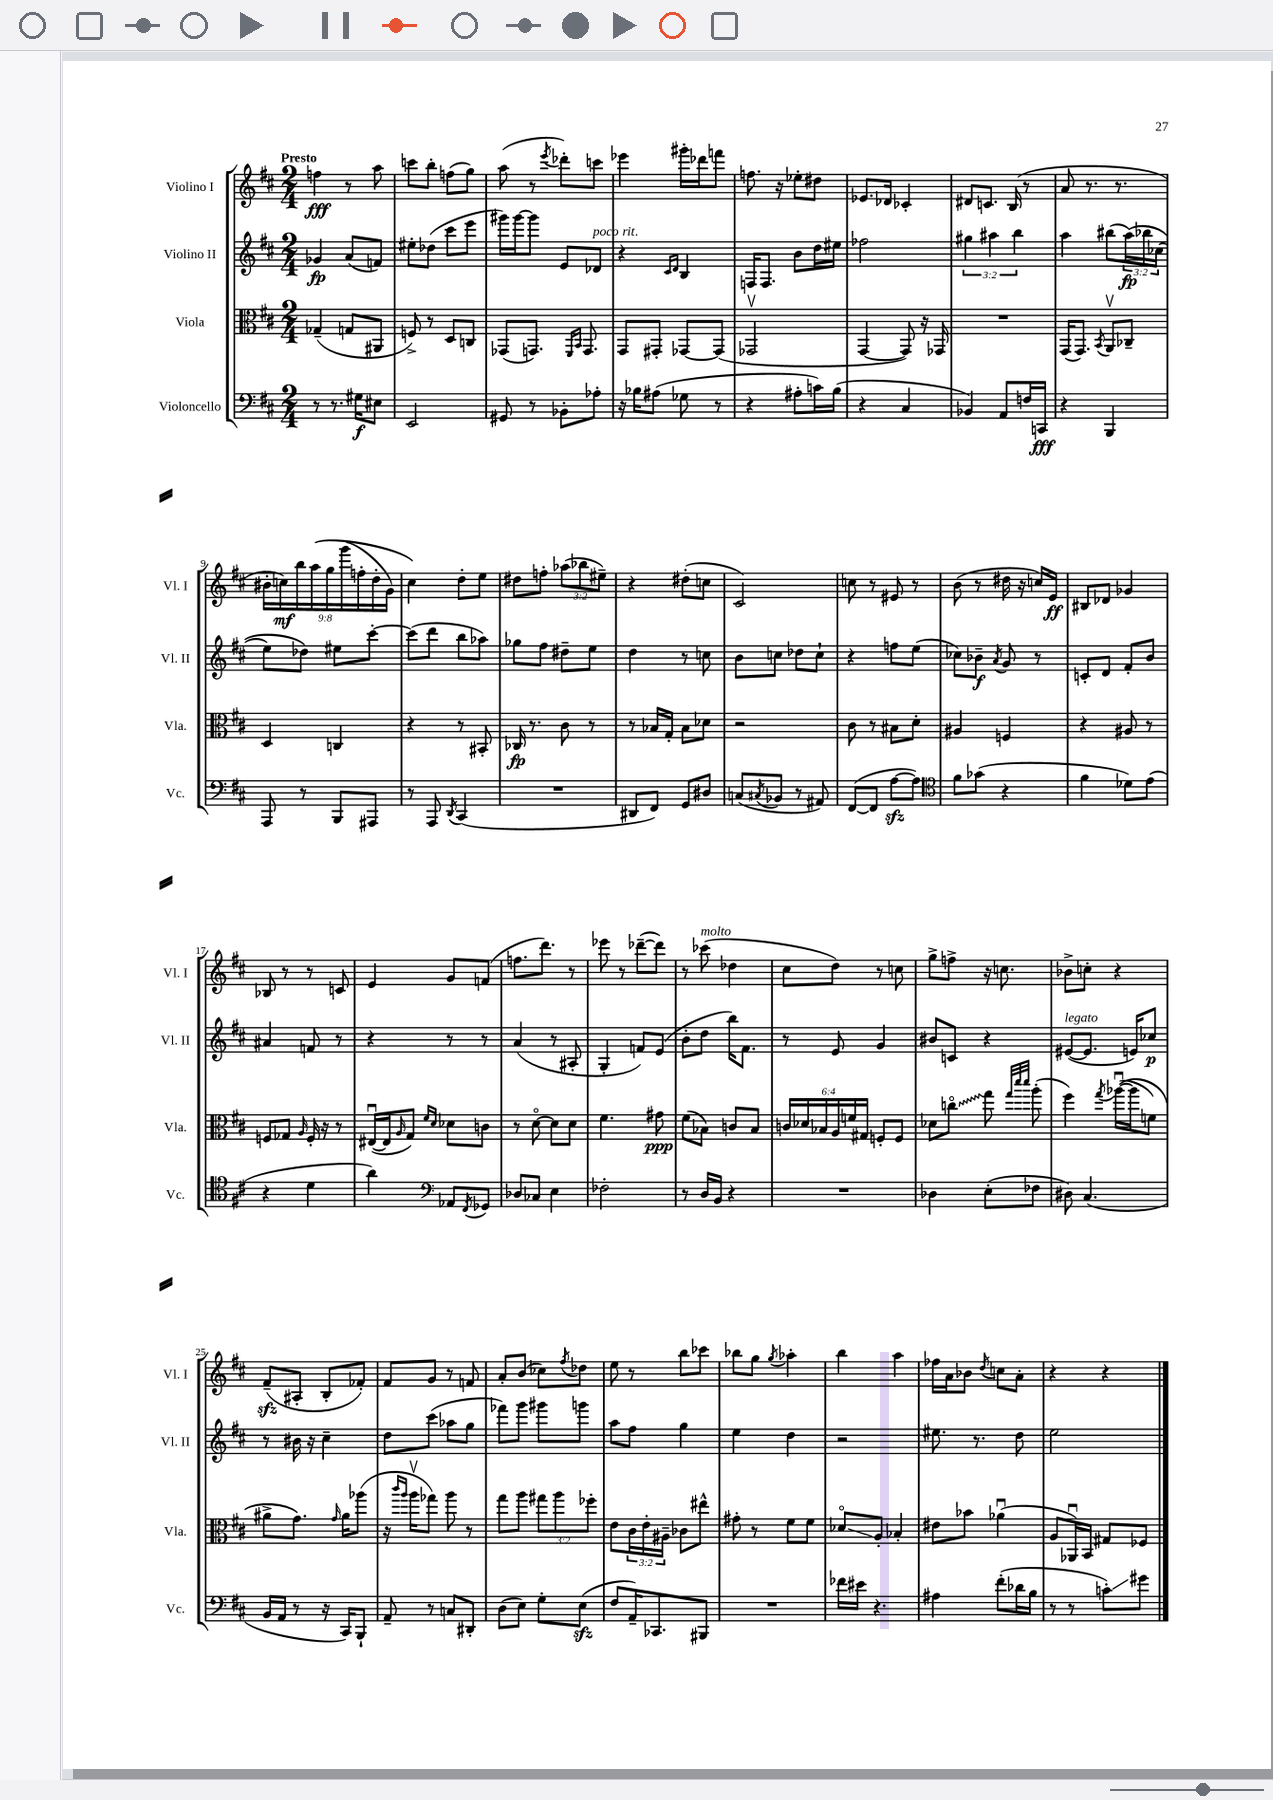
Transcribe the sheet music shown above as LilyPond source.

<<
\new StaffGroup <<
\new Staff = "s0" \with { instrumentName = "Violino I" shortInstrumentName = "Vl. I" } {
    \clef treble \key d \major \numericTimeSignature \time 2/4 \override Staff.TupletNumber.text = #tuplet-number::calc-fraction-text \tempo "Presto"
    f''4\fff r8 a''8 |
    c'''8 b''8-. f''8( g''8) |
    a''8( r8 \acciaccatura { e'''8 } des'''8-.) c'''8 |
    ees'''4 gis'''16-. des'''16 f'''8 |
    f''8. r16 ees''8-. dis''8 |
    ees'8. des'16 ces'4-. |
    dis'8 c'8. b16( r8 |
    a'8 r8. r8. |
    \tuplet 9/8 { bis'16-. c''16\mf) b''16 a''16\( g''16 g'''16( f''16-. d''16-. g'16) } |
    cis''4\) d''8-. e''8 |
    dis''8 f''8-. \tuplet 3/2 { aes''8( bes''8 eis''8--) } |
    r4 dis''8-.( c''8 |
    cis'2) |
    c''8 r8 eis'8 r8 |
    b'8( r8 dis''16 r16 c''16) e'16\ff |
    bis8 des'8 ges'4 |
    bes8 r8 r8 c'8 |
    e'4 g'8 f'8( |
    f''8. d'''8.) r8 |
    ees'''8 r8 des'''8~--( des'''8) |
    r8 ces'''8^\markup { \italic "molto" }( des''4 |
    cis''8 d''8) r8 c''8 |
    g''8-> f''8-> r16 c''8. |
    bes'8-> c''8-. r4 |
    fis'8--\sfz( ais8-. b8-. fes'8-.) |
    fis'8 g'8 r8 f'8 |
    a'8-. b'8( ces''8) \acciaccatura { fis''8 } des''8 |
    e''8 r8 b''8 ces'''8 |
    bes''8 g''8 \acciaccatura { g''8 } aes''4-. |
    b''4 a''4 |
    fes''16 a'16 bes'8 \acciaccatura { d''8 } c''8 a'8-. |
    r4 r4 \bar "|." |
}
\new Staff = "s1" \with { instrumentName = "Violino II" shortInstrumentName = "Vl. II" } {
    \clef treble \key d \major \numericTimeSignature \time 2/4 \override Staff.TupletNumber.text = #tuplet-number::calc-fraction-text
    ges'4\fp a'8( f'8) |
    eis''8-. des''8( cis'''8 e'''8 |
    gis'''16) gis'''16~ gis'''8 e'8 des'8^\markup { \italic "poco rit." } |
    r4 \grace { cis'16 d'16 } b4 |
    f16 f8. b'8 d''16 eis''16 |
    fes''2 |
    \tuplet 3/2 { gis''4 ais''4 b''4 } |
    a''4 bis''8( \tuplet 3/2 { a''16\fp)\( bes''16 ces''16( } |
    e''8) des''8\) eis''8 cis'''8~-. |
    cis'''8( d'''8 b''8 aes''8) |
    ges''8 fis''8 dis''8-- e''8 |
    d''4 r8 c''8 |
    b'8 c''8 des''8 c''8-! |
    r4 f''8 e''8( |
    ces''8) bes'8--\f \acciaccatura { a'8 } g'8 r8 |
    c'8-. d'8 fis'8-. b'8 |
    ais'4 f'8 r8 |
    r4 r8 r8 |
    a'4( r8 ais8-. |
    g4-. f'8) e'8( |
    b'8-. d''8 b''16) fis'8. |
    r8 e'8 g'4 |
    bis'8 c'8 r4 |
    eis'8~^\markup { \italic "legato" }( eis'8. e'16) ces''8\p |
    r8 bis'16 r16 cis''4-- |
    d''8 cis'''8( aes''8 g''8 |
    fes'''8) g'''8 gis'''8 g'''8 |
    a''8 fis''8 g''4 |
    e''4 d''4 |
    r2 |
    eis''8. r8. d''8 |
    e''2 \bar "|." |
}
\new Staff = "s2" \with { instrumentName = "Viola" shortInstrumentName = "Vla." } {
    \clef alto \key d \major \numericTimeSignature \time 2/4 \override Staff.TupletNumber.text = #tuplet-number::calc-fraction-text
    ges4--( g8 ais,8 |
    f8->) r8 d8 c8 |
    ges,8( g,8.) \grace { fis,16 b,16 } g,8. |
    g,8 gis,8-. ges,8~ ges,8( |
    ges,2\upbow |
    g,4~ g,8) r16 ges,16 |
    R2 |
    g,16( g,8.) \acciaccatura { b,8 } a,8\upbow ces8-- |
    d4 c4 |
    r4 r8 bis,8-. |
    ces16\fp r8. cis'8 r8 |
    r8 bes16 g16-. bes8 des'8 |
    r2 |
    cis'8 r8 bis8 d'8-. |
    ais4 f4 |
    r4 ais8 r8 |
    f8 ges8 \grace { a16 } f16-. r16 r8 |
    eis16~\downbow( eis16 \grace { a16 } g8) \grace { fis'16 d'16 } des'8 c'8 |
    r8 d'8~\flageolet d'8 d'8 |
    fis'4. gis'8\ppp |
    fis'8( bes8) c'8 bes8 |
    \tuplet 6/4 { c'16 des'16 bes16 a16 f'16 gis16 } f8-. f8 |
    des'8 \once \override Glissando.style = #'zigzag c''8\flageolet\glissando g''8 \grace { g''32 d'''32 d'''32 } a''8-.( |
    fis''4) \acciaccatura { g''8 } aes''16~\downbow(\( aes''16 f'8) |
    ais'8-> g'8.\) \grace { g'16 } ais'16 aes''8( |
    r16 \grace { cis'''16 a''16 } a''16\upbow ges''8) a''8 r8 |
    g''8 a''8 \tuplet 3/2 { gis''8 a''8 fes''8-. } |
    e'8 \tuplet 3/2 { cis'16 e'16-. ais16-- } ces'8 eis''8-^ |
    gis'8-. r8 fis'8 fis'8 |
    des'8\flageolet\glissando a8-. bes4-. |
    eis'8 bes'8 aes'4\downbow( |
    a8 aes,16\downbow) b,16 gis8 fes8 \bar "|." |
}
\new Staff = "s3" \with { instrumentName = "Violoncello" shortInstrumentName = "Vc." } {
    \clef bass \key d \major \numericTimeSignature \time 2/4
    r8 r8. gis16\f eis8 |
    e,2 |
    gis,8 r8 bes,8-. aes8-. |
    r16 bes16 ais8( ges8 r8 |
    r4 ais8-. c'16) b16( |
    r4 cis4 |
    bes,4) a,8 f16 c,16\fff |
    r4 b,,4 |
    a,,8 r8 b,,8 ais,,8 |
    r8 a,,8 \acciaccatura { d,8 } cis,4( |
    R2 |
    dis,8 fis,8) g,8 dis8 |
    c8( \acciaccatura { cis8 } bes,8 r8 ais,8) |
    fis,8~( fis,8 a8~\sfz a8) |
    \clef tenor fis'8 ges'8( r4 |
    fis'4 des'8) e'8( |
    r4 d'4 |
    a'4) \clef bass aes,8 \acciaccatura { fis,8 } ges,8 |
    des8 ces8 e4 |
    fes2-. |
    r8 d16 b,16 r4 |
    R2 |
    des4 e8-.( fes8 |
    dis8) cis4.( |
    b,16 a,16 r8 r16 cis,16) b,,8-! |
    a,8-- r8 c8 dis,8-. |
    d8( e8) g8-. e8\sfz( |
    fis8 a,16--) ces,8. bis,,8 |
    R2 |
    fes'16 eis'16 r4. |
    ais4 fis'8-.( des'16 b16 |
    r8 r8 c'8-.\glissando) gis'8 \bar "|." |
}
>>
>>
